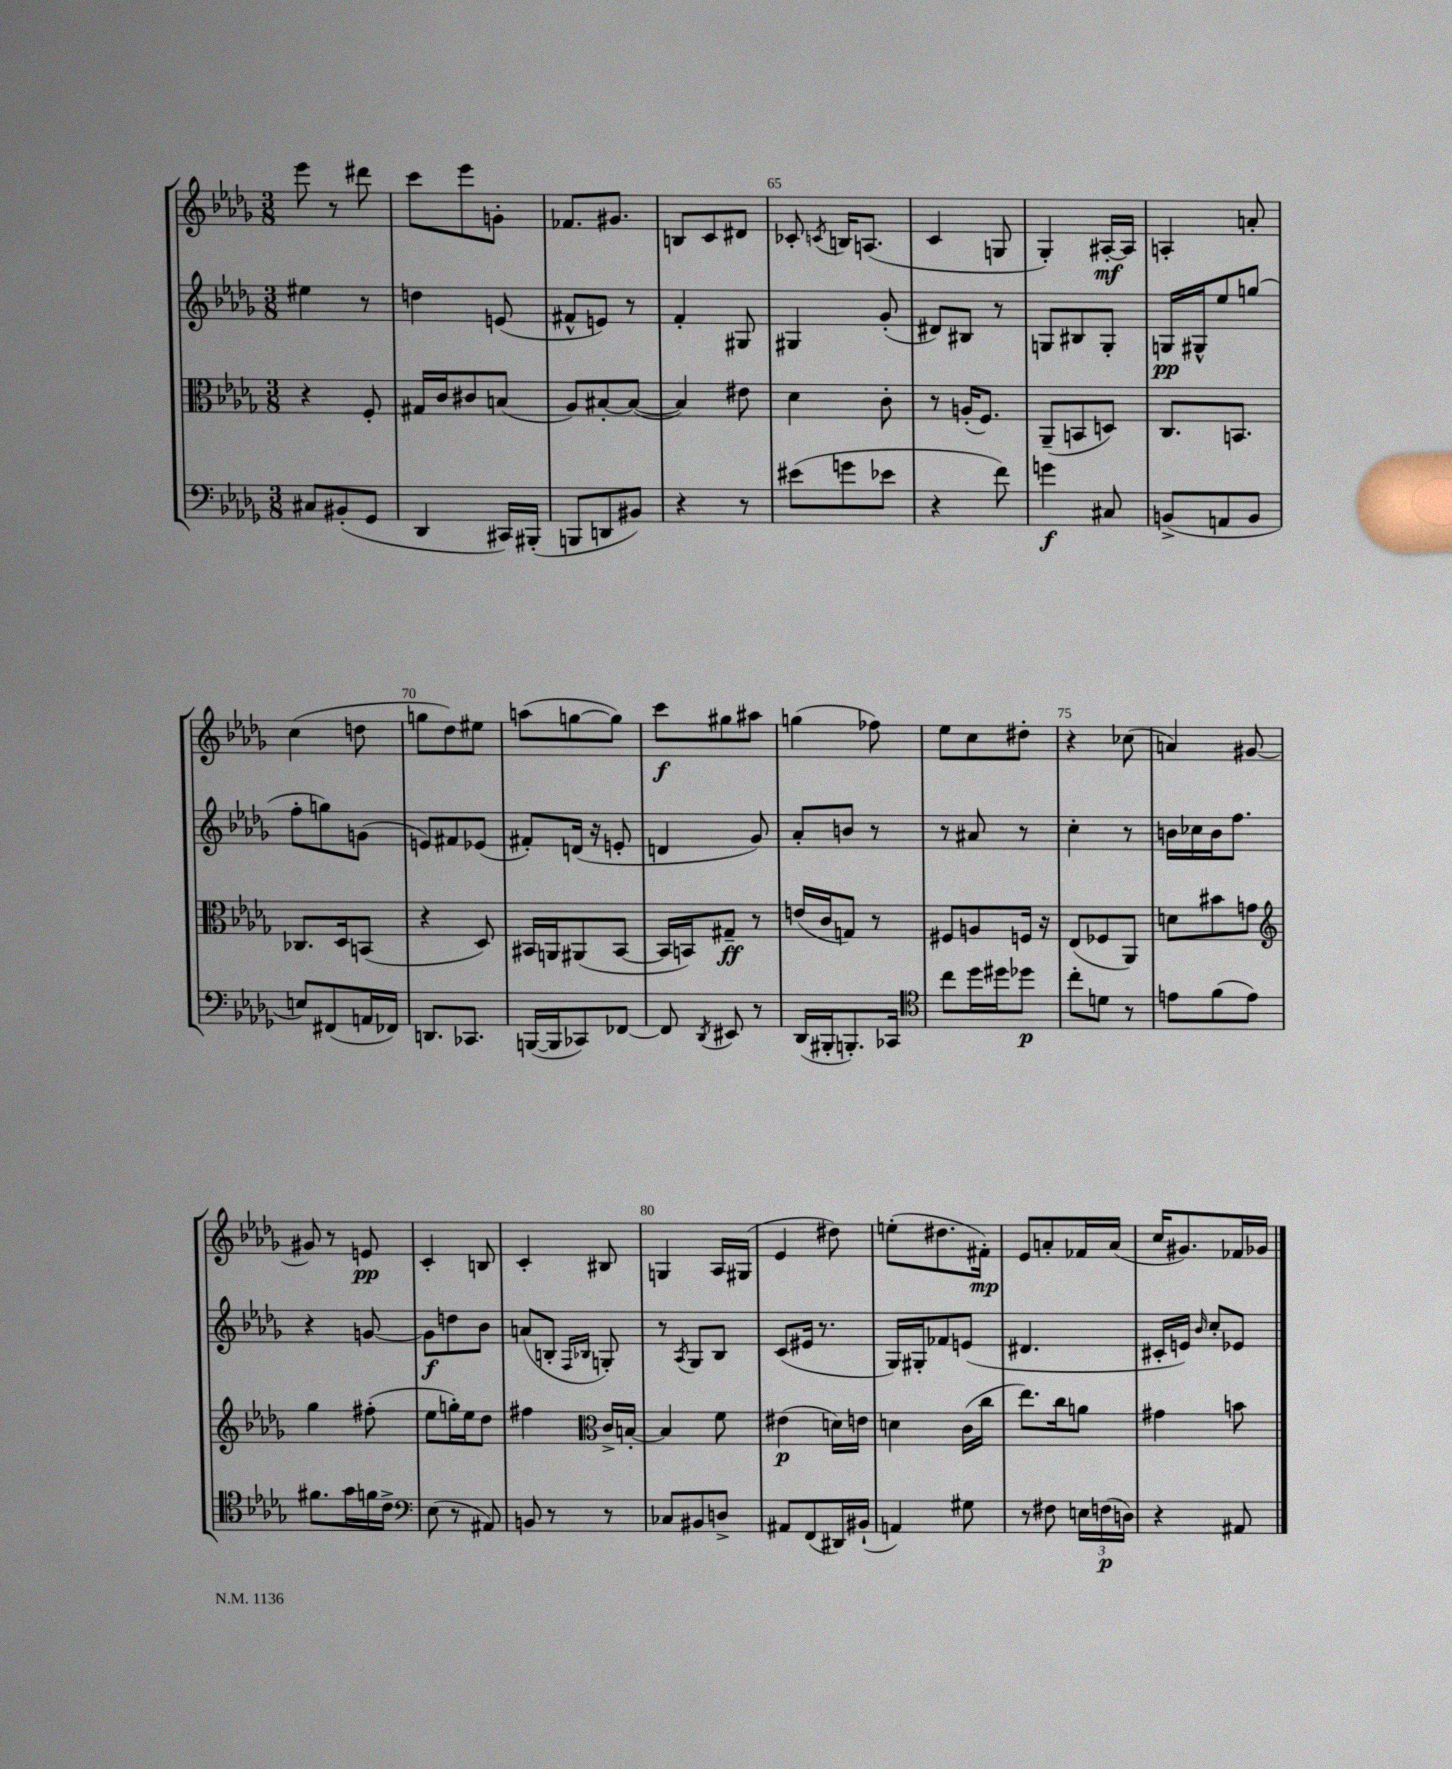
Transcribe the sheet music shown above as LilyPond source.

<<
\new StaffGroup <<
\new Staff = "s0" {
    \clef treble \key des \major \numericTimeSignature \time 3/8
    \autoBeamOff ees'''8 r8 dis'''8 |
    c'''8[ ees'''8 g'8]-. |
    fes'8.[ gis'8.] |
    b8[ c'8 dis'8] |
    ces'8-. \acciaccatura { c'8 } b16[ a8.]( |
    c'4 g8 |
    ges4-.) ais16[~-.\mf ais16] |
    a4-. a'8-. |
    c''4( d''8 |
    g''8[ des''8) eis''8] |
    a''8[( g''8~ g''8]) |
    c'''8[\f gis''8 ais''8] |
    g''4( fes''8) |
    ees''8[ c''8 dis''8]-. |
    r4 ces''8( |
    a'4) gis'8~ |
    gis'8 r8 e'8\pp |
    c'4-. b8 |
    c'4-. bis8 |
    g4 aes16[ gis16]( |
    ees'4 dis''8) |
    e''8[-.( dis''8. fis'16]-.\mp) |
    ees'8[ a'8-. fes'16 a'16]( |
    c''16[ gis'8.) fes'16 ges'16] \bar "|." |
}
\new Staff = "s1" {
    \clef treble \key des \major \numericTimeSignature \time 3/8
    \autoBeamOff eis''4 r8 |
    d''4 e'8( |
    fis'8[-^ e'8]) r8 |
    f'4-. gis8 |
    gis4 ges'8-.( |
    dis'8[) bis8] r8 |
    g8[ bis8 g8]-. |
    g16[\pp gis16-^ ees''8 g''8]( |
    f''8[-. g''8) g'8]( |
    e'8[) fis'8 ees'8]( |
    fis'8[-.) d'16]( r16 e'8-. |
    d'4 ges'8) |
    aes'8[-. b'8] r8 |
    r8 ais'8 r8 |
    c''4-. r8 |
    b'16[ ces''16 b'16 f''8.] |
    r4 g'8~ |
    g'8[\f d''8 bes'8] |
    a'8[( b8]-. \grace { f16[ bes16] } g8-.) |
    r8 \acciaccatura { aes8 } ges8[ bes8] |
    c'8[( eis'16] r8. |
    ges16[) gis16-. fes'8 e'8]( |
    dis'4. |
    cis'16[-. e'16]) \grace { bes'16 } c''8[-. ees'8] \bar "|." |
}
\new Staff = "s2" {
    \clef alto \key des \major \numericTimeSignature \time 3/8
    \autoBeamOff r4 f8-. |
    gis16[ c'16 cis'8 b8]( |
    aes8[) bis8~-. bis8]~( |
    bis4) eis'8 |
    des'4 c'8-. |
    r8 a16[-.( f8.]) |
    aes,8[--( b,8 d8]) |
    c8.[ b,8.] |
    ces8.[ des16 b,8]( |
    r4 des8) |
    bis,16[ a,16 ais,8( bis,8]~ |
    bis,16[ b,16) gis8]--\ff r8 |
    e'16[( c'16 g8]) r8 |
    fis8[ a8 f16] r16 |
    ees8[( fes8 aes,8]) |
    d'8[ bis'8 g'8] |
    \clef treble ges''4 fis''8-.( |
    ees''8[ g''16-.) ees''16 des''8] |
    fis''4 \clef alto c'16[-> b16]~-. |
    b4 f'8 |
    eis'4\p( d'16[) e'16] |
    d'4 c'16[( c''16] |
    ees''8.[) c''16 a'8] |
    gis'4 b'8 \bar "|." |
}
\new Staff = "s3" {
    \clef bass \key des \major \numericTimeSignature \time 3/8
    \autoBeamOff cis8[ bis,8-.( ges,8] |
    des,4 cis,16[) bis,,16]-.( |
    b,,8[ d,8 bis,8]) |
    r4 r8 |
    eis'8[( g'8 ees'8] |
    r4 f'8) |
    g'4\f cis8 |
    b,8[->( a,8 b,8] |
    e8[) fis,8( a,16 fes,16]) |
    d,8.[ ces,8.] |
    b,,16[~( b,,16 ces,8) fes,8]~ |
    fes,8 \acciaccatura { des,8 } eis,8 r8 |
    des,16[( bis,,16-. b,,8.-.) ces,16] |
    \clef tenor c''8[ des''16 dis''16 des''8]\p |
    c''8[-. d'8] r8 |
    e'8[ f'8( e'8]) |
    fis'8.[ ges'16 f'16 c'16]-> |
    \clef bass ees8( r8 ais,8) |
    b,8 r8 r8 |
    ces8[ bis,8 d8]-> |
    ais,8[ f,8( dis,16) bis,16]-!( |
    a,4) gis8 |
    r8 fis8 \tuplet 3/2 { e16[ f16\p( d16]) } |
    r4 ais,8 \bar "|." |
}
>>
>>
\layout { \context { \Score currentBarNumber = #61 \override BarNumber.break-visibility = ##(#f #t #t) barNumberVisibility = #(every-nth-bar-number-visible 5) } }
